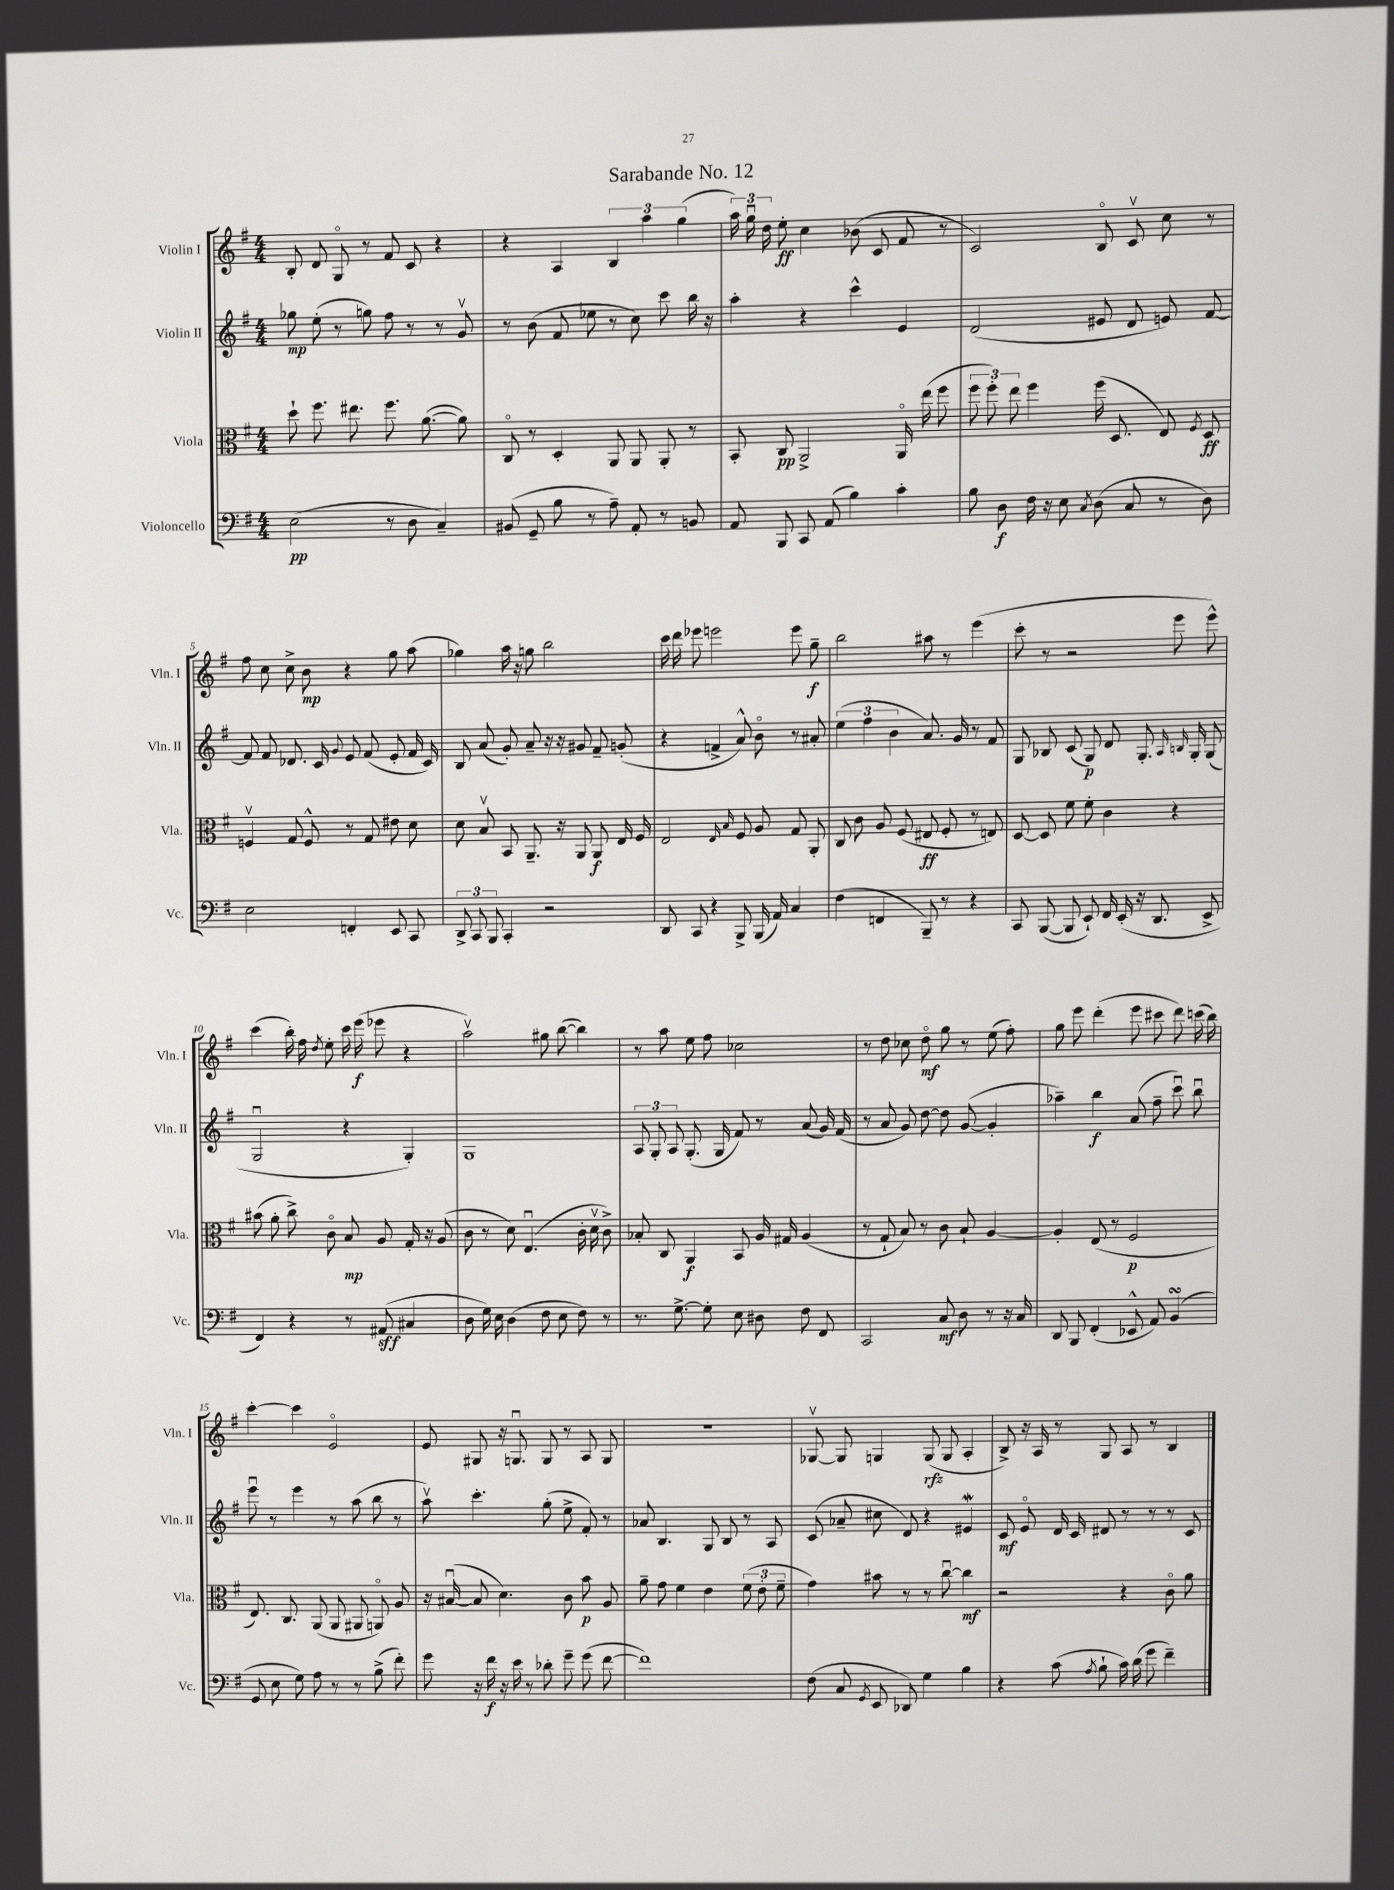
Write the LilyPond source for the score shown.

\header { title = "Sarabande No. 12" }
<<
\new StaffGroup <<
\new Staff = "s0" \with { instrumentName = "Violin I" shortInstrumentName = "Vln. I" } {
    \clef treble \key g \major \numericTimeSignature \time 4/4
    \autoBeamOff b8-. d'8 g8\flageolet r8 fis'8 c'8 r4 |
    r4 a4 \tuplet 3/2 { b4 a''4 g''4( } |
    \tuplet 3/2 { a''16) g''16\downbow d''16 } e''8-.\ff c''4 bes'8( c'8 fis'8 r8 |
    c'2) b8\flageolet c'8\upbow c''8 r8 |
    fis''8 c''8 c''8-> b'8\mp r4 g''8 a''8( |
    ges''4) a''16 r16 g''8 b''2 |
    c'''16 d'''16 ees'''8 e'''2 e'''8 g''8--\f |
    b''2 ais''8 r8 e'''4( |
    c'''8-. r8 r2 e'''8 e'''8-^) |
    c'''4( b''16-.) fis''16 \acciaccatura { d''8 } e''8-. c'''16 e'''16\f( ees'''8 r4 |
    a''2\upbow) gis''8 b''8~( b''4) |
    r8 a''8 e''8 fis''8 ces''2 |
    r8 d''8 ces''8 d''8\flageolet\mf g''8 r8 e''8( fis''8-.) |
    g''8 e'''8 d'''4-.( e'''8 cis'''8 d'''8) c'''16( b''16) |
    c'''4~-. c'''4 e'2\flageolet |
    e'8 gis8 r16 g8.\downbow g8 r8 a8 g8 |
    R1 |
    ges8~\upbow ges8 g4 g8\rfz( g8 a4-. |
    b8->) r16 a16 r8 g8 a8 r8 b4 \bar "|." |
}
\new Staff = "s1" \with { instrumentName = "Violin II" shortInstrumentName = "Vln. II" } {
    \clef treble \key g \major \numericTimeSignature \time 4/4
    \autoBeamOff ges''8\mp e''8-.( r8 g''8) fis''8 r8 r8 g'8\upbow |
    r8 b'8( fis'8 ees''8 r8 c''8) c'''8 b''16 r16 |
    a''4-. r4 c'''4-^ e'4 |
    d'2( eis'8 d'8 e'8) fis'8~ |
    fis'8 fis'8 des'8. c'16 \appoggiatura { g'8 } e'8 fis'8( e'8-. fis'16 c'16) |
    b8 a'8( g'8-.) a'8-- r16 r16 gis'8 fis'8-- g'8-.( |
    r4 f'4-> a'8-^) b'8\flageolet r8 ais'8-. |
    \tuplet 3/2 { e''4( fis''4 b'4 } a'8.) g'16 r8 fis'8 |
    g8 bes8 c'8( g8\p) d'8 g8.-. \grace { a16 b16 } g16-. g8( |
    g2\downbow r4 g4-.) |
    g1 |
    \tuplet 3/2 { a8 g8-. a8 } g8.-.( g16 fis'8) r8 a'8( g'16) fis'16( |
    r8 a'8 g'8) d''8~ d''8 g'8~( g'4-. |
    aes''4--) b''4\f a'8( fis''8-- c'''8\downbow) b''8\downbow |
    e'''8\downbow r8 e'''4 r8 a''8( b''8 r8 |
    a''8\upbow) c'''4.-. g''8-.( e''8-> fis'8-.) r8 |
    aes'8 b4. g8 b8 r8 a8 |
    c'8( aes'8-- cis''8 d'8) r4 eis'4\mordent |
    c'8\mf e'8\flageolet d'16 c'16 dis'8 r8 r8 r8 c'8 \bar "|." |
}
\new Staff = "s2" \with { instrumentName = "Viola" shortInstrumentName = "Vla." } {
    \clef alto \key g \major \numericTimeSignature \time 4/4
    \autoBeamOff d''8-! fis''8. eis''8. fis''8. a'8.~( a'8) |
    c8\flageolet r8 d4-. a,8 a,8 a,8-. r8 |
    b,8-. c8\pp a,2-> a,16\flageolet e''16( fis''8 |
    \tuplet 3/2 { fis''8 fis''8-.) e''8 } fis''4 fis''16( d8. e8) \acciaccatura { fis8 } d8\ff |
    f4\upbow g8 f8-^ r8 g8 eis'8 d'8 |
    d'8 b8\upbow b,8 a,8.-- r16 a,8 a,8\f e16 fis16 |
    e2 \grace { e16 b16 } fis8 a8 g8 a,8-. |
    c8 c'8 a8 fis8( eis8\ff fis8-. r8 e8) |
    d8~ d8 fis'8 fis'8-. c'4 r4 |
    bis'8( a'8-. c''8->) c'8\flageolet b8\mp a8 g16-. r16 a8( |
    c'8 r8 d'8) e4.\downbow( c'16-. d'16\upbow c'8->) |
    bes8-. c8 a,4\f b,8 a16 gis16 a4( |
    r8 g8-! b8) r8 c'8 b8-! a4~ |
    a4-. e8( r8 fis2\p |
    e8.) c8. a,8( a,8 ais,8 a,8\flageolet) a8 |
    r16 bis16~\downbow( bis8 d'4.) c'8 b'8\p a8 |
    a'8-- g'8 fis'4 e'4 \tuplet 3/2 { fis'8( e'8-. fis'8-- } |
    g'4) bis'8 r8 r8 c''8~\downbow c''4\mf |
    r2 r4 c'8\flageolet a'8 \bar "|." |
}
\new Staff = "s3" \with { instrumentName = "Violoncello" shortInstrumentName = "Vc." } {
    \clef bass \key g \major \numericTimeSignature \time 4/4
    \autoBeamOff e2\pp( r8 d8 c4--) |
    bis,8( g,8-- b8 r8 a8--) a,8-. r8 b,8 |
    a,8 b,,8 c,8 a,8( b4) c'4-. |
    b8 d8\f fis16 r16 e8 \acciaccatura { c8 } d8( c8 r8 d8) |
    e2 f,4-. e,8 c,8 |
    \tuplet 3/2 { d,8-> c,8 b,,8 } c,4-. r2 |
    d,8 c,8 r4 b,,8-> b,,16( a,16) c4 |
    fis4( f,4 b,,8--) r8 r4 |
    c,8 b,,8~( b,,8 e,8-!) fis,16 e,16-.( r16 d,8. e,8-> |
    fis,4) r4 r8 ais,8\sff( cis4 |
    d8 g16) e16 d4( fis8 e8 fis8) r8 |
    r8. g8.~-> g8-. e8 dis8 fis8 fis,8 |
    c,2 c8\mf d8 r8 r16 c16 |
    d,8 b,,8 fis,4-.( ees,8-^ a,8) b,4\turn( |
    g,8 e8 g8) a8 r8 r8 b8->( fis'8-.) |
    g'8 r16 fis'16\f r16 e'16 r8 des'8-. g'8-- g'8( fis'8~ |
    fis'1) |
    fis8( c8 \acciaccatura { g,8 } e,8 des,8) g4 b4 |
    r4 c'8( \acciaccatura { a8 } b8-! c'16) d'16( g'8 fis'4--) \bar "|." |
}
>>
>>
